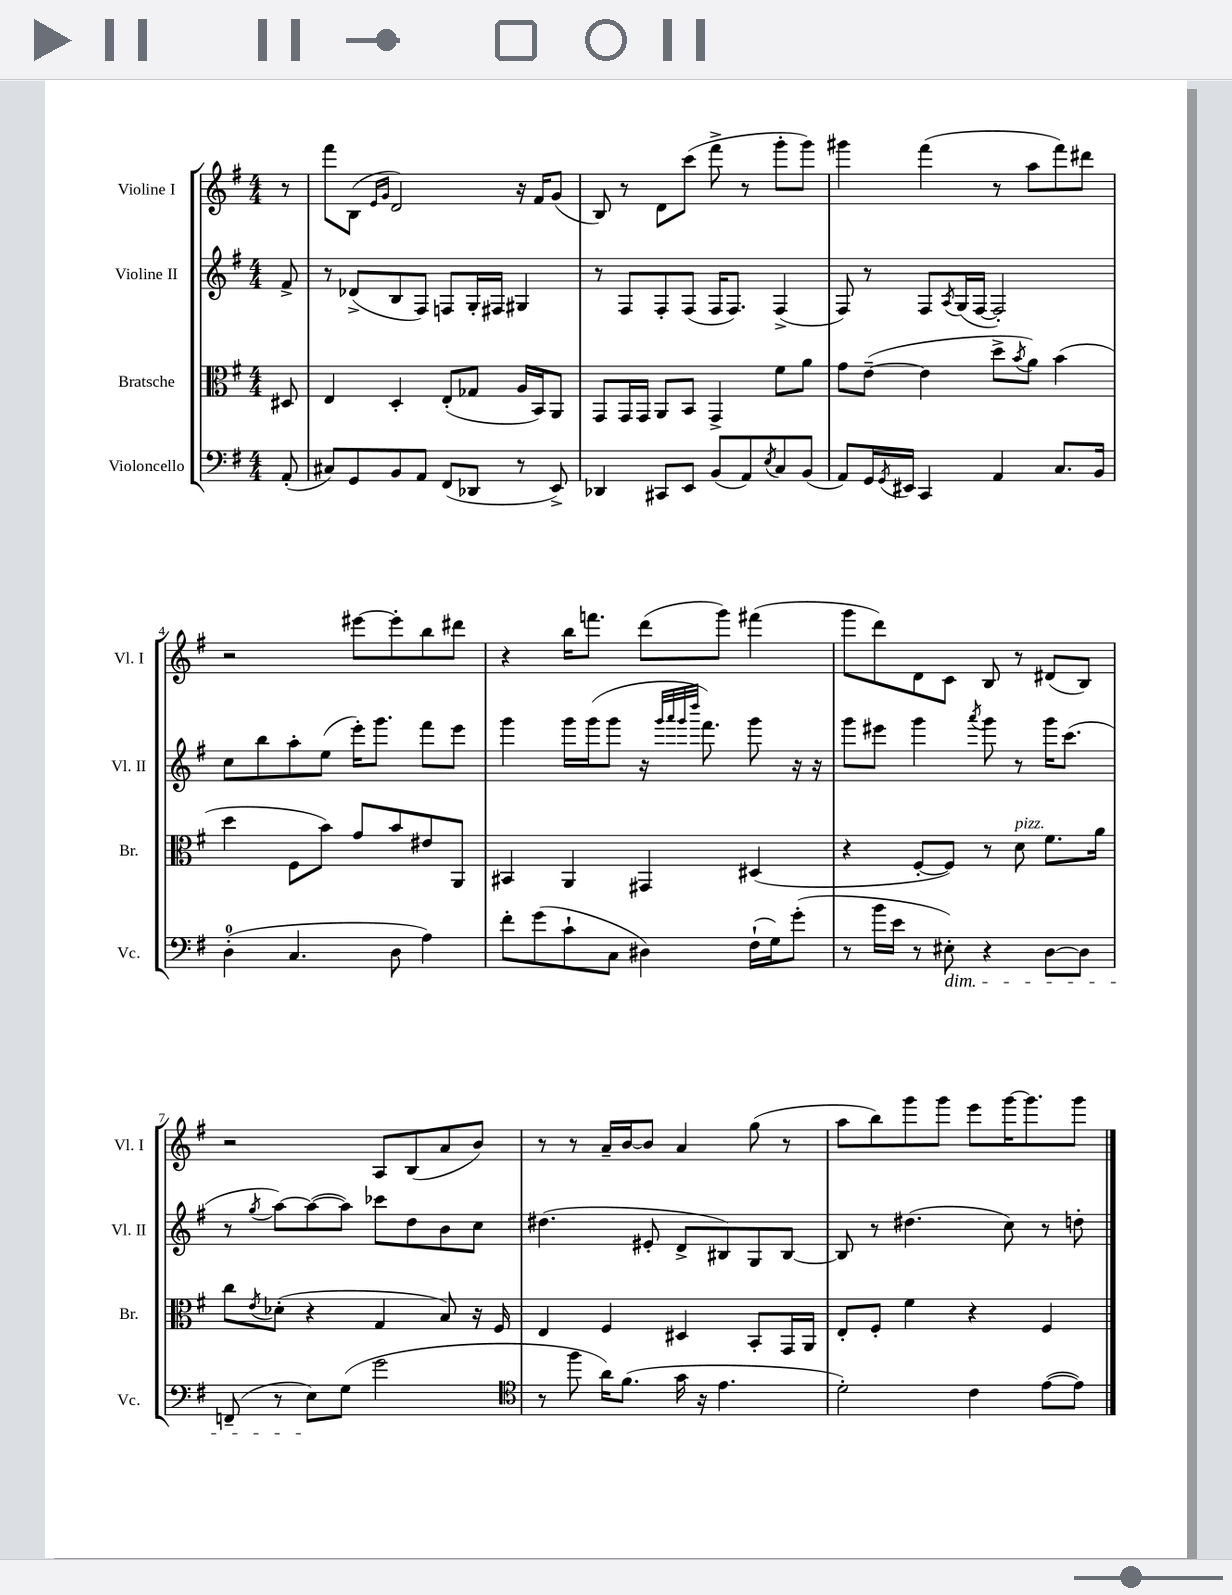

**kern	**kern	**kern	**kern
*staff4	*staff3	*staff2	*staff1
*clefF4	*clefC3	*clefG2	*clefG2
*k[f#]	*k[f#]	*k[f#]	*k[f#]
*M4/4	*M4/4	*M4/4	*M4/4
(8AA'/	8D#/	8f#^/	8r
=	=	=	=
8C#/L)	4E/	8r	8fff#\L
8GG/	.	(8d-^/L	(8B\J
.	.	.	16qqe/LL
.	.	.	16qqg/JJ
8BB/	4D'/	8B/	2d/)
8AA/J	.	8F#/J)	.
(8FF#/L	(8E'/L	8F/L	.
8DD-/J	8G-/J	16G'/L	.
.	.	16F#/JJ	.
8r	16A/LL	4G#/	16r
.	16BB/J)	.	16f#/LK
8EE^/)	8AA/J	.	(8g/J
=	=	=	=
4DD-/	8GG/L	8r	8B/)
.	16GG/L	8F#/L	8r
.	16GG/JJ	.	.
8CC#/L	8AA/L	8F#'/	8d\L
8EE/J	8BB/J	(8F#/J	(8ccc\J
(8BB/L	4GG^/	16F#/LK	8fff#^\
.	.	8.F#/J)	.
8AA/)	.	.	8r
8qE/	.	.	.
8C/	8f#\L	(4F#^/	8ggg'\L
(8BB/J	8a\J	.	8ggg\J)
=	=	=	=
8AA/L)	8g\L	8F#/)	4ggg#\
16GG/L	([8e~\J	8r	.
8qGG/	.	.	.
16EE#/JJ	.	.	.
4CC/	4e\]	8F#/L	(4fff#\
.	.	8qA/	.
.	.	(16G/L	.
.	.	[16F#/JJ	.
4AA/	8dd^\L	2F#'/])	8r
.	8qb/	.	.
.	8a\J)	.	8aa\L
8.C/L	(4b\	.	8fff#\)
.	.	.	8ddd#\J
16BB/Jk	.	.	.
=	=	=	=
(4D'\	4dd\	8cc\L	2r
.	.	8bb\	.
4.C/	8F#\L	8aa'\	.
.	8b\J)	(8ee\J	.
.	8g/L	16eee'\LK)	[8eee#\L
.	.	8.ggg\J	.
8D\	8b/	.	8eee#'\]
4A\)	8e#/	8fff#\L	8bb\
.	8AA/J	8eee\J	8ddd#\J
=	=	=	=
8f#'\L	4BB#/	4ggg\	4r
(8g\	.	.	.
8c`\	4AA/	16ggg\LL	16bb\LK
.	.	(16ggg\J	8.fff\J
8C\J	.	8ggg\J	.
4D#\)	4GG#/	16r	(8ddd\L
.	.	32qqggg/LLL	.
.	.	32qqaaa/	.
.	.	32qqggg/	.
.	.	32qqdddd/JJJ	.
.	.	8.fff#\)	.
.	.	.	8ggg\J)
(16F#`\LL	(4D#/	8ggg\	(4fff#\
16G\J)	.	.	.
(8g'\J	.	16r	.
.	.	16r	.
=	=	=	=
8r	4r	8ggg\L	8ggg\L
16b\LL	.	8eee#\J	8ddd\)
16e\JJ	.	.	.
8r	[8F#'/L	4ggg\	8d\
8E#'\)	8F#/]J)	.	8c\J
.	.	8qaaa/	.
4r	8r	8ggg\	8B/
.	8d\	8r	8r
[8D\L	8.f#\L	16ggg\LK	(8d#/L
.	.	(8.ccc\J	.
8D\]J	.	.	8B/J)
.	16a\Jk	.	.
=	=	=	=
(8FF~/	8cc\L	8r	2r
.	8qe/	8qgg/	.
8r	(8d-'\J	[8aa\L)	.
8E\L)	4r	(8aa\_	.
(8G\J	.	8aa\]J)	.
2g\	4G/	8ccc-\L	8A/L
.	.	8dd\	(8B/
.	8B/)	8b\	8a/
.	16r	8cc\J	8b/J)
.	16F#/	.	.
=	=	=	=
*clefC4	*	*	*
8r	4E/	(4.dd#\	8r
8ff#\	.	.	8r
16a\LK)	4F#/	.	16a~/LL
(8.f#\J	.	.	[16b/J
.	.	8e#'/	8b/]J
16g\	4D#/	8d^/L	4a/
16r	.	.	.
4.e\	.	8B#/)	.
.	8BB'/L	8G/	(8gg\
.	16GG/L	[8B#/J	8r
.	16AA/JJ	.	.
=	=	=	=
2d'\)	8E'/L	8B#/]	8aa\L
.	8F#'/J	8r	8bb\)
.	4f#\	(4.dd#\	8ggg\
.	.	.	8ggg\J
4c\	4r	.	8eee\L
.	.	8cc\)	[16ggg\K
.	.	.	8.ggg\]
([8e\L	4F#/	8r	.
8e\]J)	.	8dd'\	8ggg\J
==	==	==	==
*-	*-	*-	*-
